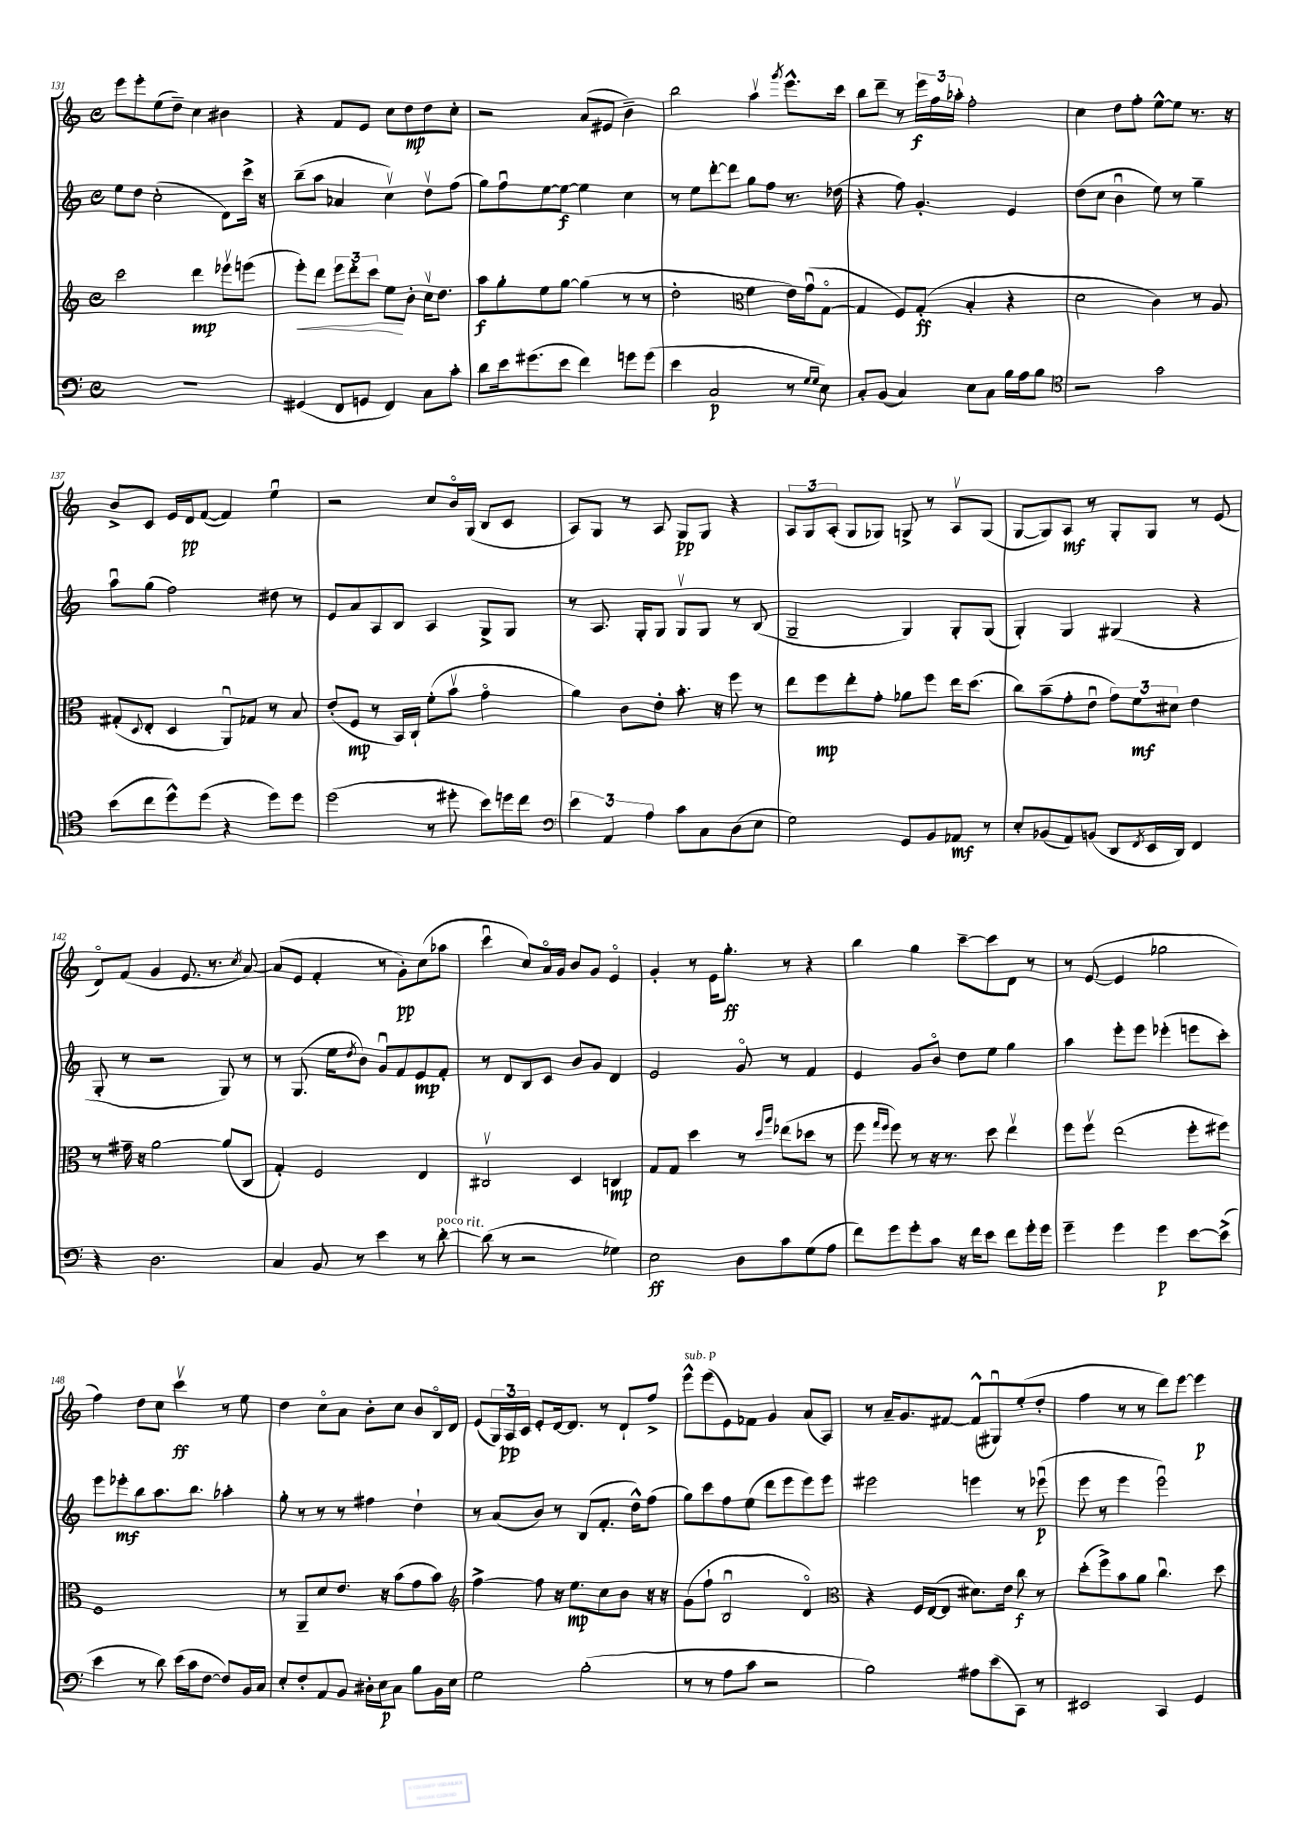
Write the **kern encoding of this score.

**kern	**kern	**kern	**kern
*staff4	*staff3	*staff2	*staff1
*clefF4	*clefG2	*clefG2	*clefG2
*k[]	*k[]	*k[]	*k[]
*M4/4	*M4/4	*M4/4	*M4/4
*met(c)	*met(c)	*met(c)	*met(c)
1r	2ccc	8ee	8eee
.	.	8dd	8eee'
.	.	(2cc'	(8ee
.	.	.	8dd~)
.	4ddd	.	4cc
.	8eee-v	8d)	4b#
.	(8eee	16ccc^	.
.	.	16r	.
=	=	=	=
(4GG#	8eee')	(8bb~	4r
.	8ddd	8aa	.
8FF	12eee	4a-	8f
.	12ddd'	.	.
8GG	.	.	8e
.	12ccc	.	.
4FF)	8ee	4ccv)	8cc
.	8b'	.	8dd
8C	16ccv	8ddv	8dd
.	8.dd	.	.
8c'	.	(8ff	8cc'
=	=	=	=
8d	8aa	8gg)	2r
16e	8gg'	8ffu	.
(8.g#	.	.	.
.	8ee	[8ee	.
8e	[8gg	8ee_	.
4f)	(4gg]	4ee]	(8a
.	.	.	8e#
8g	8r	4cc	4b~)
(8g	8r	.	.
=	=	=	=
4e	2dd'	8r	2bb
.	.	8ee	.
2C	.	[8ddd'	.
.	.	8ddd]	.
*	*clefC3	*	*
.	4f	8gg	4aav
.	.	8ff	.
.	.	.	8qggg
8r	16e)	8.r	8.eee^^
.	(16gu	.	.
16qqG	.	.	.
16qqG	.	.	.
8E)	[8Go	.	.
.	.	(16dd-	16ccc
=	=	=	=
8C'	4G]	4r	8bb
(8BB	.	.	8ddd~
4C)	8F)	8ff)	8r
.	(8G'	4.g'	24eee
.	.	.	24ff
.	.	.	24aa-'
8E	4B'	.	2ff'
8C	.	.	.
16B	4r	4e	.
16A	.	.	.
8B	.	.	.
=	=	=	=
*clefC4	*	*	*
2r	2d	(8dd	4cc
.	.	8cc	.
.	.	4bu	8dd
.	.	.	8ff'
2g	4c)	8ee)	[8ee^^
.	.	8r	8ee]
.	8r	4gg~	8.r
.	8A	.	.
.	.	.	16r
=	=	=	=
(8b	(8G#'	8aau	8b^
.	8qqD	.	.
8cc	8E'	(8gg	8c
8dd^^)	4D	2ff)	16e
.	.	.	16d
(8dd	.	.	([8f
4r	8AAu)	.	4f])
.	8G-	.	.
8dd)	8r	8dd#	4eeu
8dd	8B	8r	.
=	=	=	=
(2dd	(8e'	8e	2r
.	8F	8a	.
.	8r	8A	.
.	16BB)	8B	.
.	16C`	.	.
8r	(8f'	4A	8cc
8dd#'	8bv	.	16bo
.	.	.	(16G
8b)	4go	8G^	8B
16dd	.	8G	8c
16cc	.	.	.
=	=	=	=
*clefF4	*	*	*
6e	4a)	8r	8A)
.	.	8.A	8G
6AA	.	.	.
.	8c	.	8r
.	.	16G'	.
6A	.	.	.
.	8e'	8G	8A
8c	8.b'	8Gv	8G
8C	.	8G	8G
.	16r	.	.
(8D	8ff	8r	4r
8E	8r	(8B	.
=	=	=	=
2G)	8ee	2G~	12A
.	.	.	12G
.	8ff	.	.
.	.	.	(12A'
.	8ee'	.	8G
.	8g'	.	8G-)
8GG	8a-	4G)	8G^
8BB	8ff	.	8r
8AA-	16ee	8G'	8Av
.	(8.dd	.	.
8r	.	(8G	(8G
=	=	=	=
8E'	8cc)	4G')	[8G
(8BB-	(8b~	.	8G])
8AA)	8g'	4G	8A
(8BB	8eu	.	8r
8DD	12g)	(4G#	8G'
.	12f	.	.
8qFF	.	.	.
16EE	.	.	8G
.	12d#	.	.
16DD)	.	.	.
4FF	4e	4r	8r
.	.	.	(8e
=	=	=	=
4r	8r	8G'	8do)
.	16g#~	8r	(8f
.	16r	.	.
2.D	[2a	2r	4g
.	.	.	8.e
.	.	.	8.r
.	(8a]	8G)	.
.	.	.	8qcc
.	8C	8r	[8a)
=	=	=	=
4C	4G')	8r	(8a]
.	.	(8.G	8e
8BB	2F	.	4f'
.	.	16ee	.
.	.	8qdd	.
8r	.	8b)	.
4e	.	8gu	8r
.	.	8f	8g')
8r	4E	8e	(8cc
[8d'	.	8f'	8aa-
=	=	=	=
(8d]	2C#v	8r	4cccu
8r	.	8d	.
2r	.	8B	8cc)
.	.	8c	16ao
.	.	.	16g
.	4D	8b	8b
.	.	8g	8g
4G-)	4C	4d	4eo
=	=	=	=
2E	8G	2e	4g'
.	8G	.	.
.	4dd	.	8r
.	.	.	16e
.	.	.	8.gg'
8D	8r	8go	.
.	16qqdd	.	.
.	16qqaa	.	.
8c	(8ee-	8r	8r
(8G	8dd-	4f	4r
8A	8r	.	.
=	=	=	=
8f)	8ff	4e	4bb
.	16qqgg	.	.
.	16qqff	.	.
8g	8ff)	.	.
8g'	8r	8g	4gg
8c	16r	8bo	.
.	8.r	.	.
16r	.	8dd	[8ccc~
16f	.	.	.
8e	8dd	8ee	8ccc]
8f	4eev	4gg	8d
16g'	.	.	8r
16g	.	.	.
=	=	=	=
4g~	8ff	4aa	8r
.	8ffv	.	([8e
4g	(2ee	8eee'	4e]
.	.	8eee	.
4g	.	(4eee-'	2gg-
[8e	8ff'	8eee	.
(8e^]	8ff#)	8ccc')	.
=	=	=	=
4e	1F	8eee	4ff)
.	.	8eee-'	.
8r	.	8bb	8dd
8d)	.	8.aa	8cc
(16e	.	.	4cccv
16c	.	8.bb	.
[8F	.	.	.
8F])	.	4aa-'	8r
16BB	.	.	8ee
16C	.	.	.
=	=	=	=
8E'	8r	8gg'	4dd
8F'	8AA~	8r	.
8AA	8d	8r	8cco
8BB	8.e	8r	8a
16D#'	.	4ff#	8b'
16E	16r	.	.
8C	(8b	.	8cc
8B	8g	4dd`	8b
16BB	8b)	.	16Bo
16E	.	.	16d
=	=	=	=
*	*clefG2	*	*
2G	[4ff^	8r	(8e
.	.	(8a	24G)
.	.	.	24A
.	.	.	24c
.	8ff]	8b)	8e'
.	16r	8r	[16d
.	8.ee	.	8.d]
(2B'	.	(8B	.
.	8cc	8.f'	8r
.	8b	.	8d`
.	.	16dd^^)	.
.	16r	(8ff	8ff^
.	16r	.	.
=	=	=	=
8r	(8g	8gg)	8eee^^
8r	8ff`	8ccc	(8eee
8A	2Bu	8ff	8e)
8c	.	(8ee	8f-
2r	.	8ddd	4g
.	.	8eee	.
.	4do)	8eee)	(8a
.	.	8eee	8A)
=	=	=	=
*	*clefC3	*	*
2B)	4r	2eee#	8r
.	.	.	16a~
.	.	.	8.g
.	16F	.	.
.	([16E	.	.
.	8E]	.	[8f#
8A#	8.d#)	4eee	(8f#^^]
(8e	.	.	8G#u)
.	16e	.	.
8CC)	8cc	8r	(8ee'
8r	8r	(8eee-u	8dd'
=	=	=	=
2EE#	(8dd'	8eee	4ff
.	8ff^)	8r	.
.	8b	4eee	8r
.	8a	.	8r
4CC	4.ccu	2eeeu)	8ddd)
.	.	.	[8eee
4GG	.	.	4eee]
.	8dd	.	.
==	==	==	==
*-	*-	*-	*-
